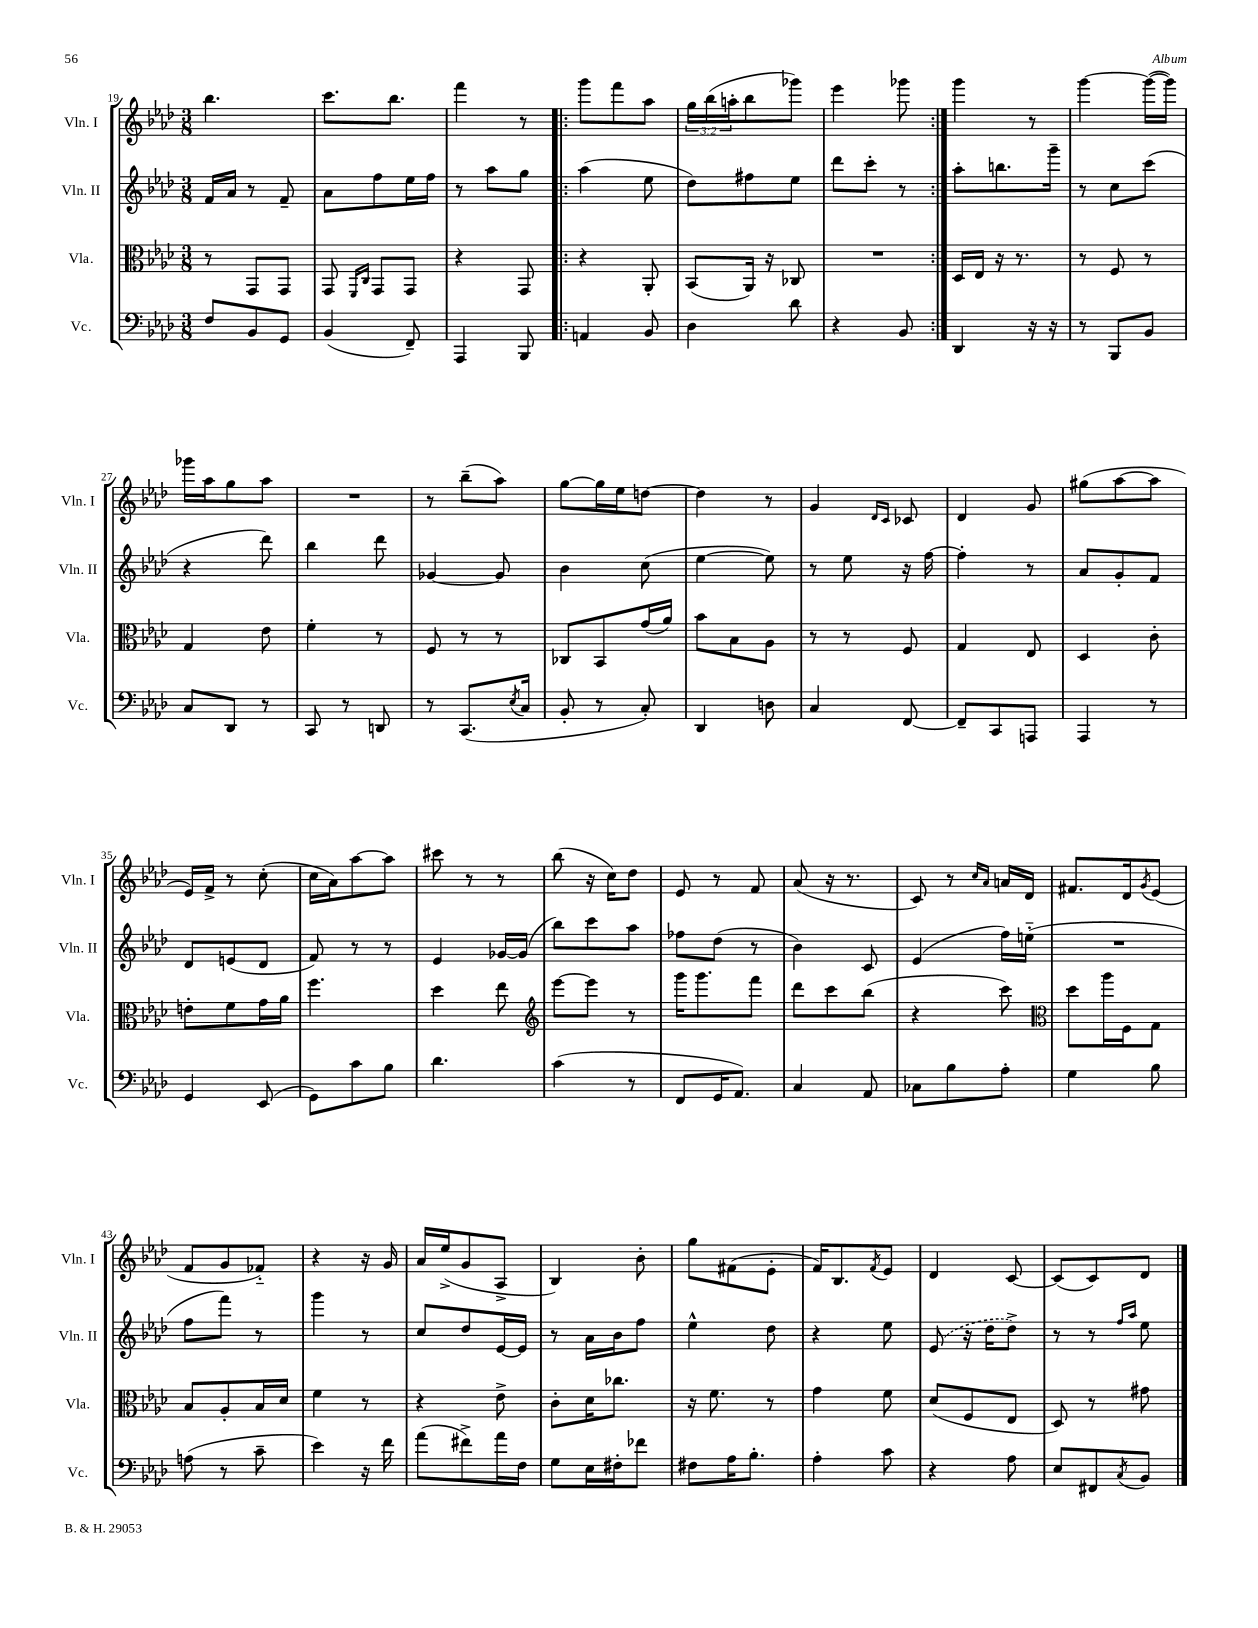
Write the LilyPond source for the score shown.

<<
\new StaffGroup <<
\new Staff = "s0" \with { instrumentName = "Vln. I" shortInstrumentName = "Vln. I" } {
    \clef treble \key aes \major \numericTimeSignature \time 3/8 \override Staff.TupletNumber.text = #tuplet-number::calc-fraction-text
    bes''4. |
    c'''8. bes''8. |
    f'''4 r8 |
    \repeat volta 2 { g'''8 f'''8 aes''8 |
    \tuplet 3/2 { g''16 bes''16( a''16-. } bes''8 ges'''8) |
    ees'''4 ges'''8 | }
    g'''4 r8 |
    g'''4~ g'''16~( g'''16) |
    ges'''16 aes''16 g''8 aes''8 |
    R4. |
    r8 bes''8--( aes''8) |
    g''8~ g''16 ees''16 d''8~ |
    d''4 r8 |
    g'4 \grace { des'16 c'16 } ces'8 |
    des'4 g'8 |
    gis''8( aes''8~ aes''8 |
    ees'16) f'16-> r8 c''8-.( |
    c''16 aes'16) aes''8~ aes''8 |
    cis'''8 r8 r8 |
    bes''8( r16 c''16) des''8 |
    ees'8 r8 f'8 |
    aes'8( r16 r8. |
    c'8) r8 \grace { c''16 aes'16 } a'16 des'16 |
    fis'8. des'16 \acciaccatura { g'8 } ees'8( |
    f'8 g'8 fes'8-_) |
    r4 r16 g'16 |
    aes'16 ees''16->( g'8 aes8-> |
    bes4) bes'8-. |
    g''8 fis'8( ees'8-. |
    f'16) bes8. \acciaccatura { f'8 } ees'8 |
    des'4 c'8~ |
    c'8( c'8) des'8 \bar "|." |
}
\new Staff = "s1" \with { instrumentName = "Vln. II" shortInstrumentName = "Vln. II" } {
    \clef treble \key aes \major \numericTimeSignature \time 3/8
    f'16 aes'16 r8 f'8-- |
    aes'8 f''8 ees''16 f''16 |
    r8 aes''8 g''8 |
    \repeat volta 2 { aes''4( ees''8 |
    des''8) fis''8 ees''8 |
    des'''8 c'''8-. r8 | }
    aes''8-. b''8. g'''16-- |
    r8 c''8 c'''8( |
    r4 des'''8) |
    bes''4 des'''8 |
    ges'4~ ges'8 |
    bes'4 c''8( |
    ees''4~ ees''8) |
    r8 ees''8 r16 f''16~ |
    f''4-. r8 |
    aes'8 g'8-. f'8 |
    des'8 e'8( des'8 |
    f'8) r8 r8 |
    ees'4 ges'16~ ges'16( |
    bes''8) c'''8 aes''8 |
    fes''8 des''8( r8 |
    bes'4) c'8 |
    ees'4( f''16) e''16-_( |
    R4. |
    f''8 f'''8) r8 |
    g'''4 r8 |
    c''8 des''8 ees'16~ ees'16 |
    r8 aes'16 bes'16 f''8 |
    ees''4-^ des''8 |
    r4 ees''8 |
    \once \slurDashed ees'8( r16 des''16 des''8->) |
    r8 r8 \grace { f''16 aes''16 } ees''8 \bar "|." |
}
\new Staff = "s2" \with { instrumentName = "Vla." shortInstrumentName = "Vla." } {
    \clef alto \key aes \major \numericTimeSignature \time 3/8
    r8 g,8 g,8 |
    g,8 \grace { f,16 c16 } g,8 g,8 |
    r4 g,8 |
    \repeat volta 2 { r4 aes,8-. |
    bes,8( aes,16) r16 ces8 |
    R4. | }
    des16 ees16 r16 r8. |
    r8 f8 r8 |
    g4 ees'8 |
    f'4-. r8 |
    f8 r8 r8 |
    ces8 bes,8 g'16( aes'16) |
    bes'8 bes8 aes8 |
    r8 r8 f8 |
    g4 ees8 |
    des4 c'8-. |
    e'8-. f'8 g'16 aes'16 |
    f''4. |
    des''4 ees''8 |
    \clef treble ees'''8~ ees'''8 r8 |
    g'''16 g'''8. f'''8 |
    des'''8 c'''8 bes''8( |
    r4 c'''8) |
    \clef alto des''8 aes''16 f16 g8 |
    bes8 aes8-. bes16 des'16 |
    f'4 r8 |
    r4 ees'8-> |
    c'8-. des'16 ces''8. |
    r16 f'8. r8 |
    g'4 f'8 |
    des'8( f8 ees8 |
    des8) r8 gis'8 \bar "|." |
}
\new Staff = "s3" \with { instrumentName = "Vc." shortInstrumentName = "Vc." } {
    \clef bass \key aes \major \numericTimeSignature \time 3/8
    f8 bes,8 g,8 |
    bes,4( f,8--) |
    aes,,4 bes,,8 |
    \repeat volta 2 { a,4 bes,8 |
    des4 des'8 |
    r4 bes,8 | }
    des,4 r16 r16 |
    r8 bes,,8 bes,8 |
    c8 des,8 r8 |
    c,8 r8 d,8 |
    r8 c,8.( \acciaccatura { ees8 } c16 |
    bes,8-. r8 c8-.) |
    des,4 d8 |
    c4 f,8~ |
    f,8-- c,8 a,,8 |
    aes,,4 r8 |
    g,4 ees,8( |
    g,8) c'8 bes8 |
    des'4. |
    c'4( r8 |
    f,8 g,16 aes,8.) |
    c4 aes,8 |
    ces8 bes8 aes8-. |
    g4 bes8 |
    a8( r8 c'8-- |
    ees'4) r16 f'16 |
    aes'8( fis'8->) aes'16 f16 |
    g8 ees16 fis16-. fes'8 |
    fis8 aes16 bes8.-. |
    aes4-. c'8 |
    r4 aes8 |
    ees8 fis,8 \acciaccatura { c8 } bes,8 \bar "|." |
}
>>
>>
\layout { \context { \Score currentBarNumber = #19 } }
